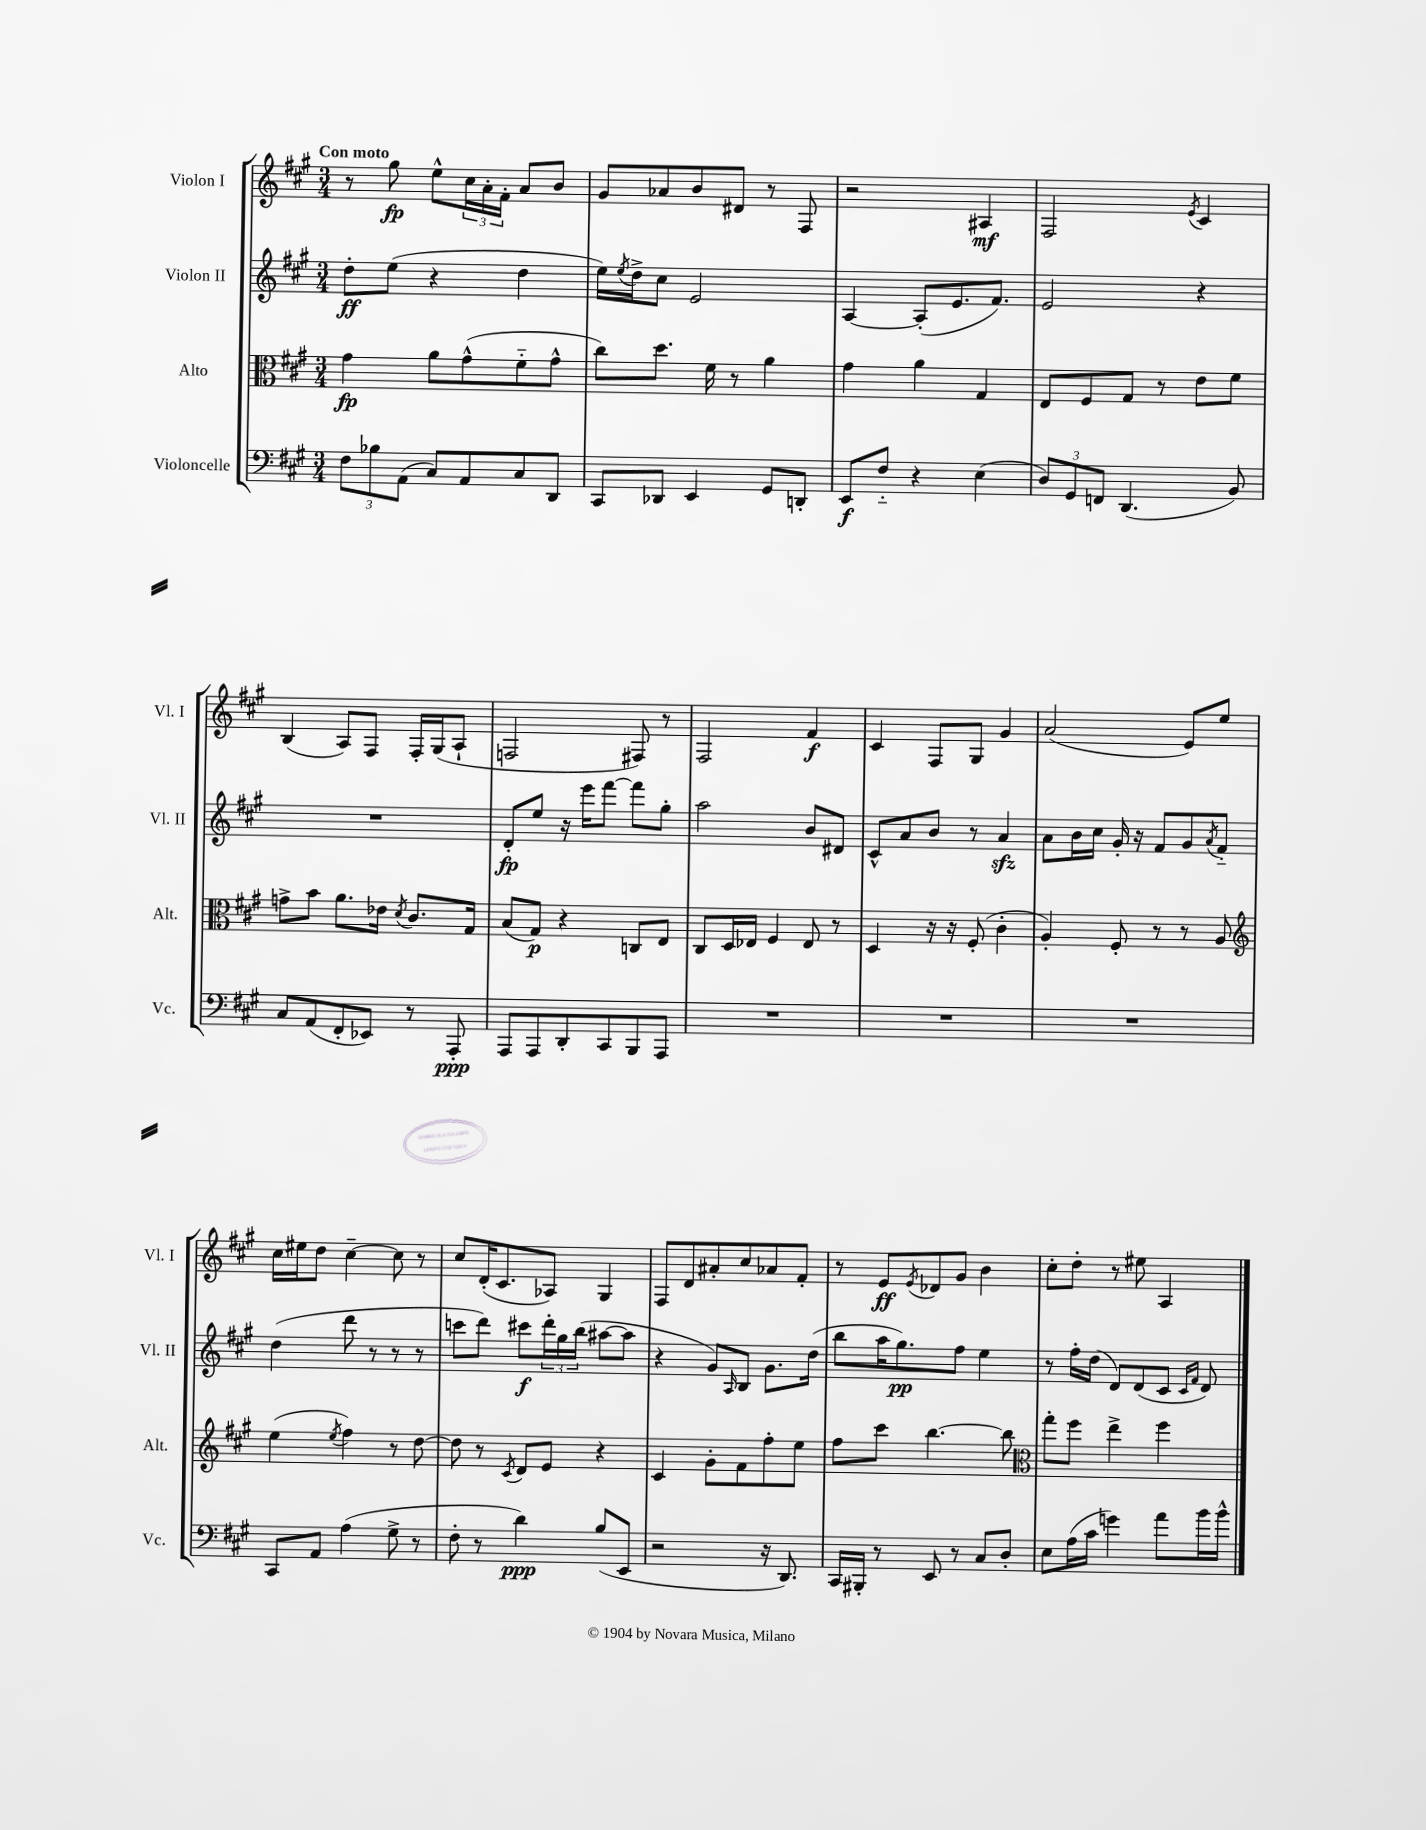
<<
\new StaffGroup <<
\new Staff = "s0" \with { instrumentName = "Violon I" shortInstrumentName = "Vl. I" } {
    \clef treble \key a \major \numericTimeSignature \time 3/4 \tempo "Con moto"
    r8 gis''8\fp e''8-^ \tuplet 3/2 { cis''16 a'16-. fis'16-. } a'8 b'8 |
    gis'8 aes'8 b'8 dis'8 r8 fis8 |
    r2 ais4\mf |
    fis2 \acciaccatura { e'8 } cis'4 |
    b4( a8) fis8 fis16-. gis16( a8-! |
    f2 fis8) r8 |
    fis2 fis'4\f |
    cis'4 fis8 gis8 gis'4 |
    a'2( e'8) e''8 |
    cis''16 eis''16 d''8 cis''4~-- cis''8 r8 |
    cis''8 d'16-.( cis'8. aes8) gis4 |
    fis8 d'8 ais'8-. cis''8 aes'8 fis'8-. |
    r8 e'8\ff \acciaccatura { e'8 } des'8 gis'8 b'4 |
    cis''8-. d''8-. r8 eis''8 a4 \bar "|." |
}
\new Staff = "s1" \with { instrumentName = "Violon II" shortInstrumentName = "Vl. II" } {
    \clef treble \key a \major \numericTimeSignature \time 3/4
    d''8-.\ff e''8( r4 d''4 |
    e''16) \acciaccatura { e''8 } d''16-> cis''8 e'2 |
    a4~ a8-.( e'8. fis'8.) |
    e'2 r4 |
    R2. |
    d'8-.\fp e''8 r16 e'''16 fis'''8~ fis'''8 gis''8-. |
    a''2 b'8 dis'8 |
    cis'8-^ a'8 b'8 r8 a'4\sfz |
    a'8 b'16 cis''16 gis'16-. r16 fis'8 gis'8 \acciaccatura { a'8 } fis'8-_ |
    d''4( d'''8 r8 r8 r8 |
    c'''8 d'''8) cis'''8\f \tuplet 3/2 { d'''16-. gis''16 b''16( } ais''8~ ais''8 |
    r4 gis'8) \grace { a16 } b8 gis'8. d''16( |
    b''8 a''16 gis''8.\pp) fis''8 e''4 |
    r8 fis''16-. d''16( d'8) d'8( cis'8 \grace { cis'16 fis'16 } d'8) \bar "|." |
}
\new Staff = "s2" \with { instrumentName = "Alto" shortInstrumentName = "Alt." } {
    \clef alto \key a \major \numericTimeSignature \time 3/4
    gis'4\fp a'8 gis'8-^( fis'8-_ gis'8-^ |
    cis''8) d''8. fis'16 r8 a'4 |
    gis'4 a'4 gis4 |
    e8 fis8 gis8 r8 e'8 fis'8 |
    g'8-> b'8 a'8. ees'16 \acciaccatura { d'8 } cis'8. gis16 |
    b8( gis8\p) r4 c8 e8 |
    cis8 d16 ees16 fis4 ees8 r8 |
    d4 r16 r16 fis8-.( cis'4-. |
    a4-.) fis8-. r8 r8 a8 |
    \clef treble e''4( \acciaccatura { e''8 } fis''4) r8 d''8~ |
    d''8 r8 \acciaccatura { cis'8 } d'8 e'8 r4 |
    cis'4 gis'8-. fis'8 fis''8-. e''8 |
    fis''8 cis'''8 b''4.~ b''8 |
    \clef alto gis''8-. fis''8 e''4-> fis''4 \bar "|." |
}
\new Staff = "s3" \with { instrumentName = "Violoncelle" shortInstrumentName = "Vc." } {
    \clef bass \key a \major \numericTimeSignature \time 3/4
    \tuplet 3/2 { fis8 bes8 a,8( } cis8) a,8 cis8 d,8 |
    cis,8 des,8 e,4 gis,8 d,8-. |
    e,8\f fis8-_ r4 e4( |
    \tuplet 3/2 { d8) gis,8 f,8 } d,4.( b,8) |
    cis8 a,8( fis,8-. ees,8) r8 a,,8-.\ppp |
    a,,8 a,,8 d,8-. cis,8 b,,8 a,,8 |
    R2. |
    R2. |
    R2. |
    cis,8 a,8 a4( gis8-> r8 |
    fis8-. r8 d'4\ppp) b8( e,8 |
    r2 r16 d,8.) |
    cis,16 bis,,16-. r8 e,8 r8 cis8 d8-. |
    e8 a16( cis'16 g'4) a'8 b'16 b'16-^ \bar "|." |
}
>>
>>
\layout { \context { \Score \remove "Bar_number_engraver" } }
